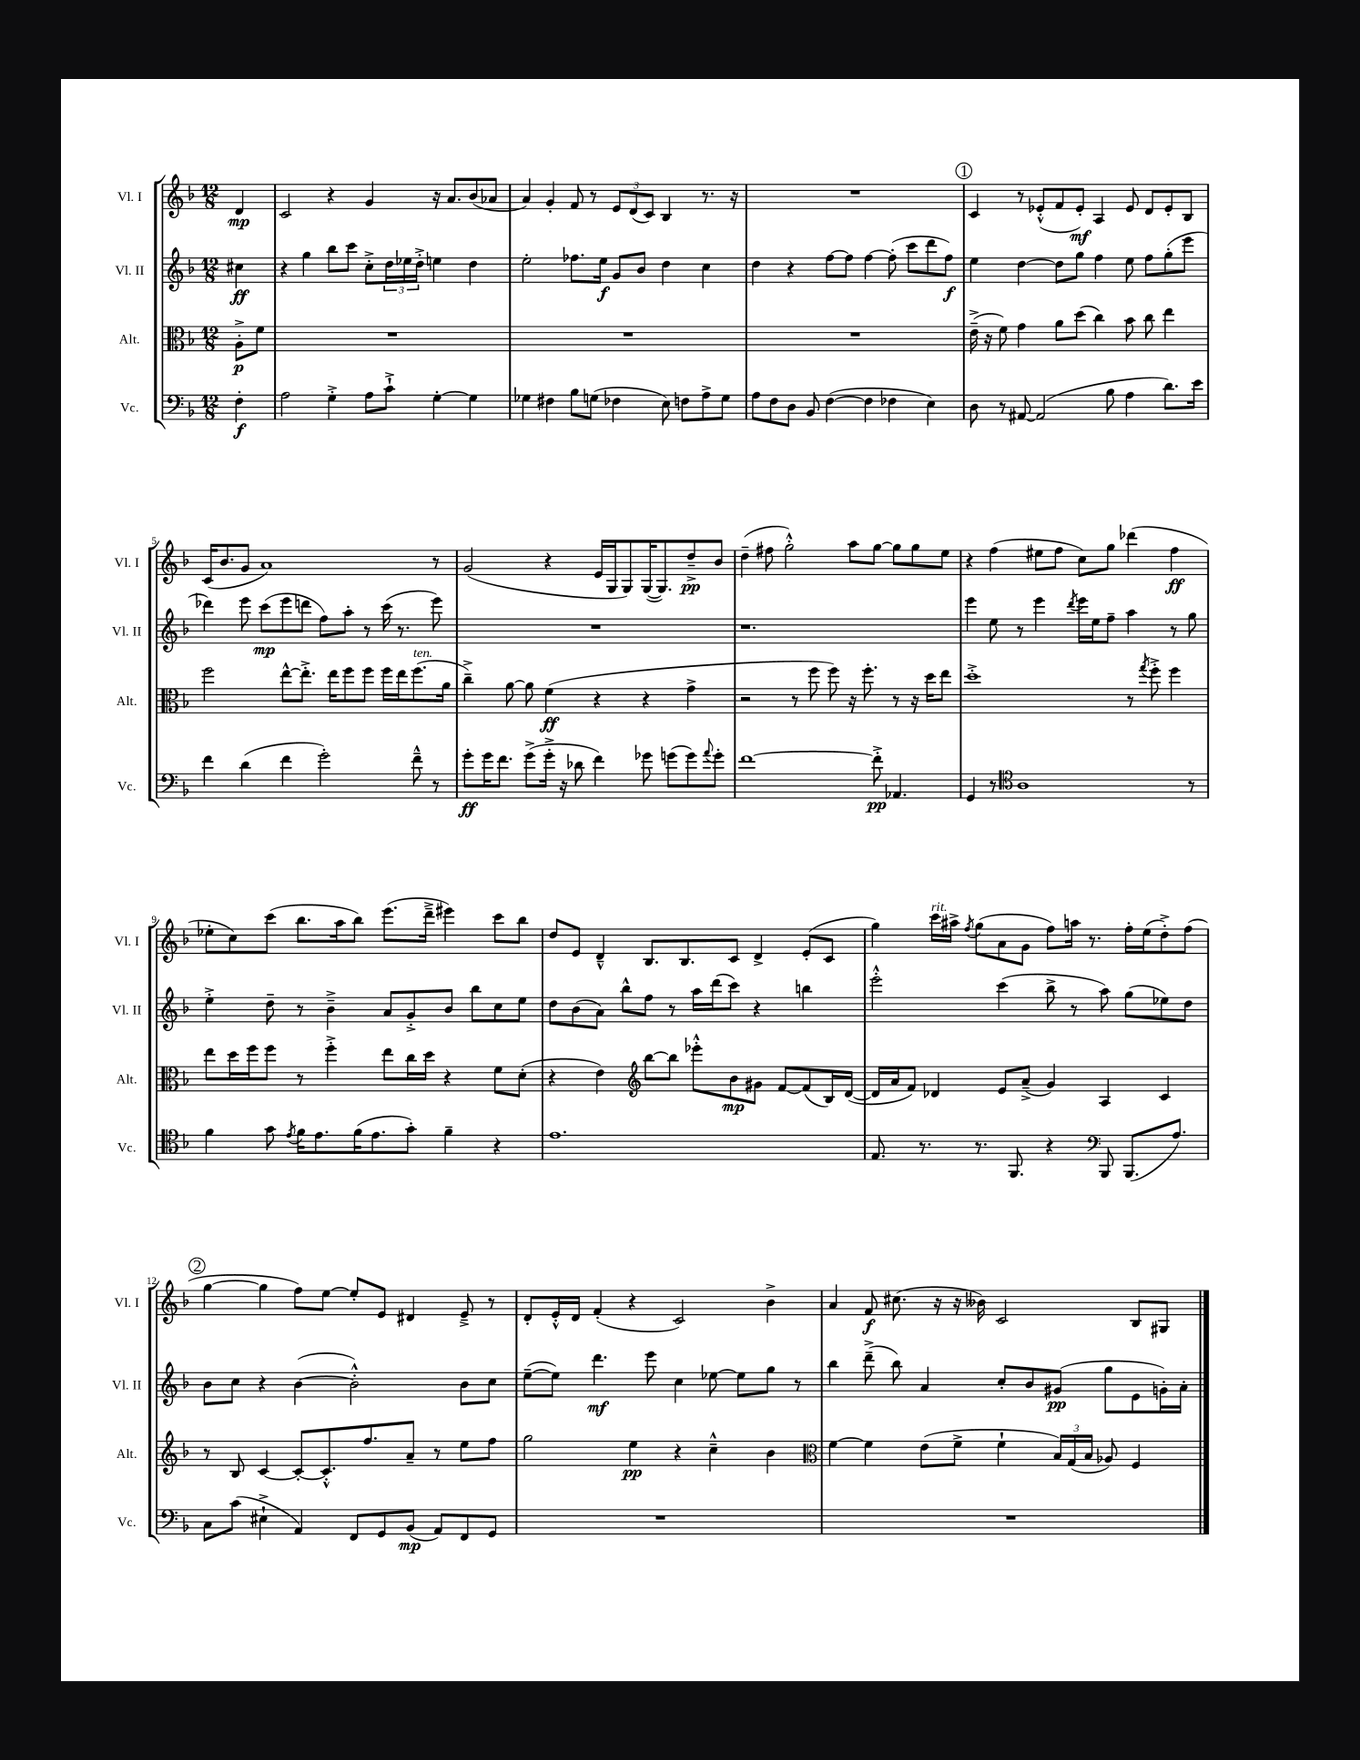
<<
\new StaffGroup <<
\new Staff = "s0" \with { instrumentName = "Vl. I" shortInstrumentName = "Vl. I" } {
    \clef treble \key f \major \numericTimeSignature \time 12/8 \partial 4
    d'4\mp |
    c'2 r4 g'4 r16 a'8. bes'8( aes'8 |
    a'4) g'4-. f'8 r8 \tuplet 3/2 { e'8 d'8( c'8) } bes4 r8. r16 |
    R1. |
    \mark \markup { \circle "1" } c'4 r8 ees'8-.-^( f'8 ees'8-.\mf) a4 ees'8 d'8 ees'8-. bes8 |
    c'16( bes'8. g'8 a'1) r8 |
    g'2( r4 e'16 g16 g8) g16~( g8.) d''8--->\pp bes'8 |
    d''4--( fis''8 g''2-.-^) a''8 g''8~ g''8 g''8 e''8 |
    r4 f''4( eis''8 f''8 c''8) g''8 des'''4( f''4\ff |
    ees''8-. c''8) c'''8( bes''8. a''16 bes''8) e'''8.( d'''16---> eis'''4) c'''8 bes''8 |
    d''8 e'8 d'4---^ bes8. bes8. c'8 d'4-> e'8-.( c'8 |
    g''4) c'''16^\markup { \italic "rit." } ais''16-> \acciaccatura { f''8 } g''8( a'8 g'8 f''8) a''16 r8. f''16-. e''16( d''8-.->) f''8( |
    \mark \markup { \circle "2" } g''4~ g''4 f''8) e''8~ e''8-. e'8 dis'4 e'8---> r8 |
    d'8-. e'16-.-^ d'16 f'4-.( r4 c'2) bes'4-> |
    a'4 f'8\f cis''8.( r16 r16 beses'16) c'2 bes8 gis8 \bar "|." |
}
\new Staff = "s1" \with { instrumentName = "Vl. II" shortInstrumentName = "Vl. II" } {
    \clef treble \key f \major \numericTimeSignature \time 12/8 \partial 4
    cis''4\ff |
    r4 g''4 bes''8 c'''8 c''8-.-> \tuplet 3/2 { d''16 ees''16 d''16-.-> } e''4 d''4 |
    e''2-. fes''8. e''16\f g'8 bes'8 d''4 c''4 |
    d''4 r4 f''8~ f''8 f''4~ f''8-.( c'''8 d'''8 f''8\f) |
    \mark \markup { \circle "1" } e''4 d''4~ d''8 g''8 f''4 e''8 f''8 g''8-.( e'''8 |
    des'''4) e'''8 c'''8\mp( e'''8 d'''8 f''8) a''8-. r8 c'''16( r8. e'''8) |
    R1. |
    r1. |
    e'''4 e''8 r8 e'''4 \acciaccatura { d'''8 } e'''16 e''16 f''8-- a''4 r8 g''8 |
    e''4-.-> d''8-- r8 bes'4---> a'8 g'8-.-> bes'8 bes''8 c''8 e''8 |
    d''8 bes'8( a'8) bes''8-^ f''8 r8 a''16 d'''16( c'''8) r4 b''4 |
    e'''2-.-^ c'''4( bes''8-> r8 a''8) g''8( ees''8) d''8 |
    \mark \markup { \circle "2" } bes'8 c''8 r4 bes'4~( bes'2-.-^) bes'8 c''8 |
    e''8~--( e''8) d'''4.\mf e'''8 c''4 ees''8~ ees''8 g''8 r8 |
    bes''4 d'''8--->( bes''8) a'4 c''8-. bes'8 gis'8\pp( g''8 e'8 g'16-.) a'16-. \bar "|." |
}
\new Staff = "s2" \with { instrumentName = "Alt." shortInstrumentName = "Alt." } {
    \clef alto \key f \major \numericTimeSignature \time 12/8 \partial 4
    a8-.->\p f'8 |
    R1. |
    R1. |
    R1. |
    \mark \markup { \circle "1" } e'16--->( r16 f'8) g'4 a'8 d''8( c''4) bes'8 c''8 e''4 |
    f''2 e''8~-^ e''8.-.-> e''16 f''8 f''8 f''16 e''16 f''8.^\markup { \italic "ten." }( a'16 |
    c''4--->) a'8~ a'8 f'4\ff( r4 r4 g'4-> |
    r2 r8 f''8 f''8) r16 f''8.-. r8 r16 d''16 e''8 |
    d''1-.-> r8 \acciaccatura { g''8 } f''8-.-> f''4 |
    e''8 d''16 f''16 f''8 r8 f''4-.-> e''8 c''16 d''16 r4 f'8 d'8-.( |
    r4 e'4) \clef treble bes''8~ bes''8 ees'''8-.-^ bes'8\mp gis'8 f'8~ f'8( bes16) d'16~( |
    d'16 a'16 f'8) des'4 e'8 a'8--->( g'4) a4 c'4 |
    \mark \markup { \circle "2" } r8 bes8 c'4~ c'8~-. c'8.-.-^ f''8. a'8-- r8 e''8 f''8 |
    g''2 e''4\pp r4 c''4---^ bes'4 |
    \clef alto f'4~ f'4 e'8( f'8-> f'4-! \tuplet 3/2 { bes16) g16( bes16 } aes8) f4 \bar "|." |
}
\new Staff = "s3" \with { instrumentName = "Vc." shortInstrumentName = "Vc." } {
    \clef bass \key f \major \numericTimeSignature \time 12/8 \partial 4
    f4-.\f |
    a2 g4-.-> a8 c'8-!-> g4~-. g4 |
    ges4 fis4 bes8 g8( fes4 e8) f8 a8-> g8 |
    a8 f8 d8 bes,8 f4~( f4 fes4 e4) |
    \mark \markup { \circle "1" } d8 r8 ais,8~ ais,2( bes8 a4 d'8.) e'16 |
    f'4 d'4( f'4 g'2-.) f'8---^ r8 |
    g'8-.\ff g'16 f'8. g'8->( g'16-.-> r16 des'8 f'4) ges'8 g'8( g'8) \appoggiatura { a'8 } g'8-. |
    f'1~ f'8-.->\pp aes,4. |
    g,4 r8 \clef tenor a1 r8 |
    f'4 g'8 \acciaccatura { e'8 } f'16 e'8. f'16( e'8. g'8-.) f'4-- r4 |
    e'1. |
    e8. r8. r8. f,8. r4 \clef bass bes,,8 bes,,8.( a8.) |
    \mark \markup { \circle "2" } c8 c'8( eis4-!-> a,4) f,8 g,8 bes,8\mp( a,8) f,8 g,8 |
    R1. |
    R1. \bar "|." |
}
>>
>>
